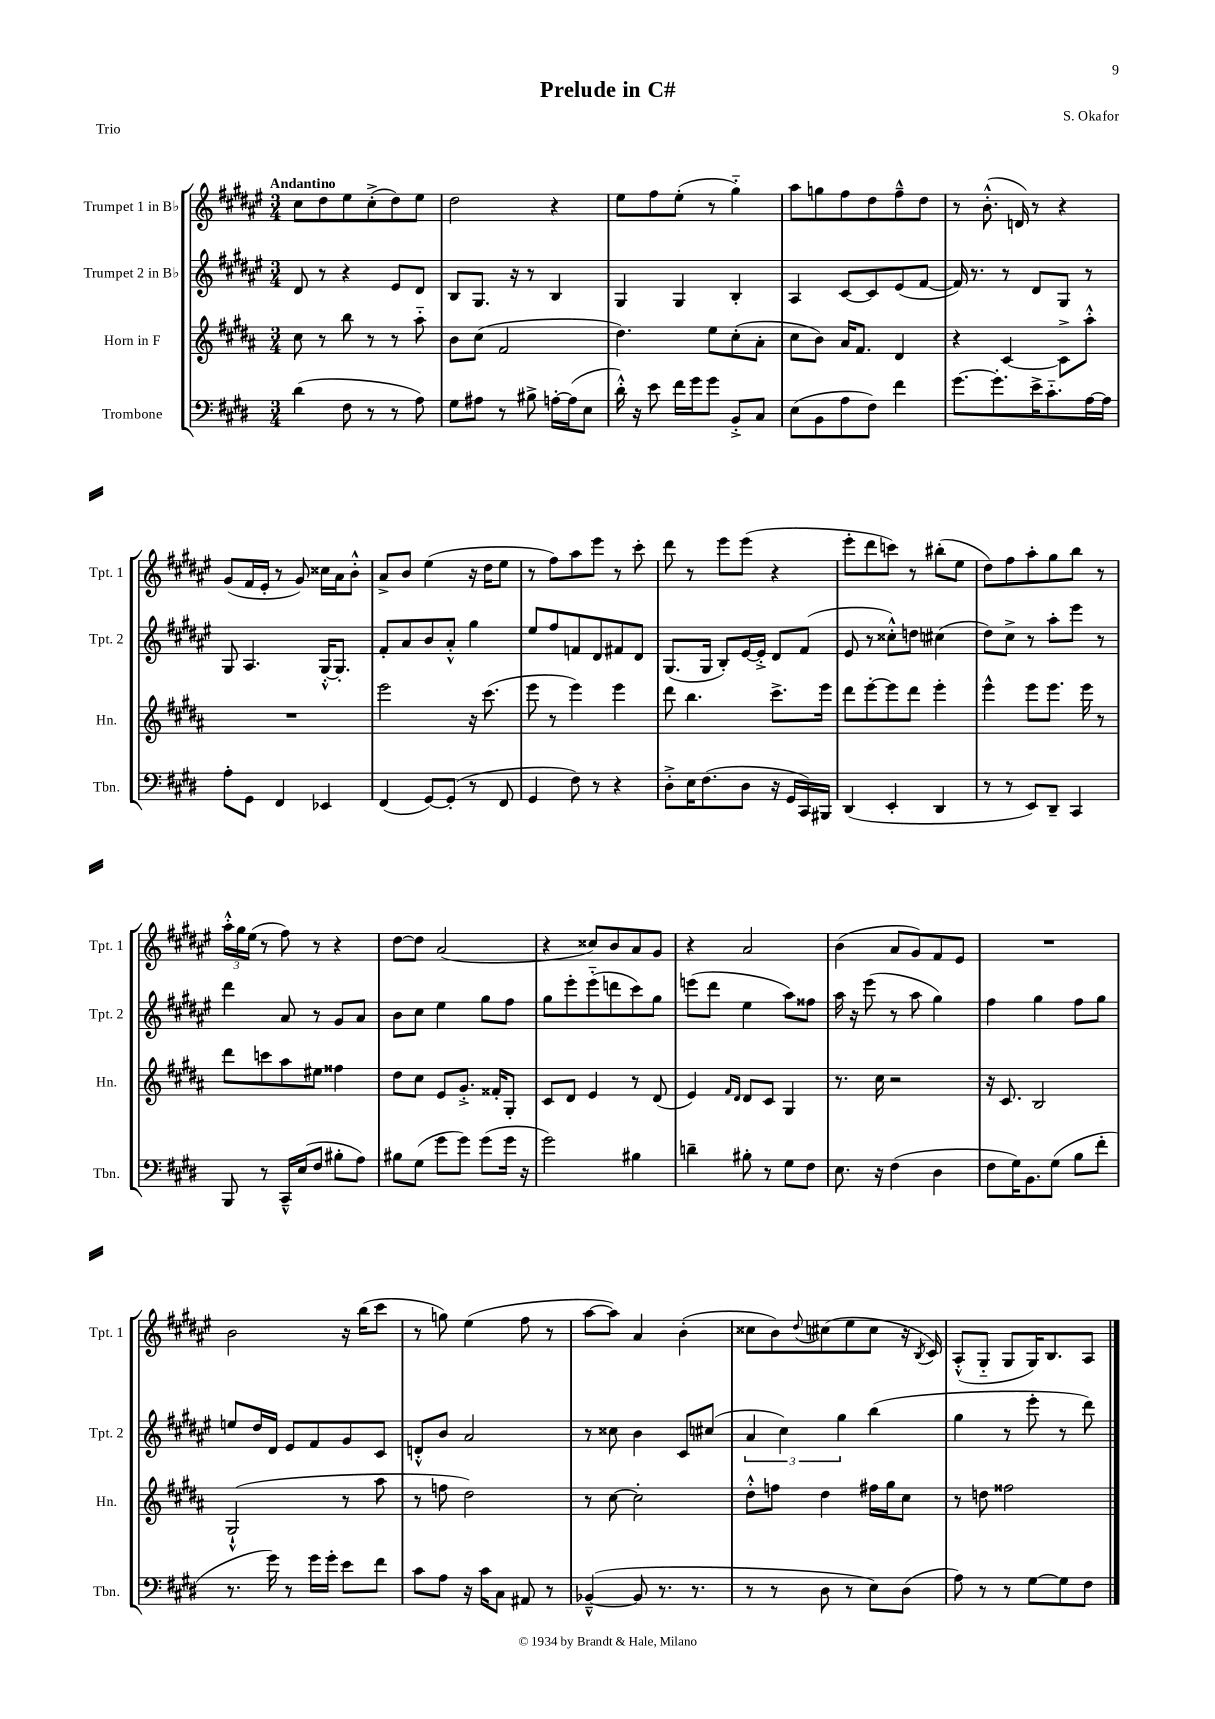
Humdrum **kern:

**kern	**kern	**kern	**kern
*staff4	*staff3	*staff2	*staff1
*clefF4	*clefG2	*clefG2	*clefG2
*k[f#c#g#d#]	*k[f#c#g#d#a#]	*k[f#c#g#d#a#e#]	*k[f#c#g#d#a#e#]
*M3/4	*M3/4	*M3/4	*M3/4
(4d#	8cc#	8d#	8cc#
.	8r	8r	8dd#
8F#	8bb	4r	8ee#
8r	8r	.	(8cc#'^
8r	8r	8e#	8dd#)
8A)	8aa#'~	8d#	8ee#
=	=	=	=
8G#	8b	8B	2dd#
8A#	(8cc#	8.G#	.
8r	2f#	.	.
.	.	16r	.
8B#^	.	8r	.
[16A'	.	4B	4r
(16A]	.	.	.
8E	.	.	.
=	=	=	=
16d#'^^)	4.dd#)	4G#	8ee#
16r	.	.	.
8e	.	.	8ff#
16f#	.	4G#	(8ee#'
16g#	.	.	.
8g#	8ee	.	8r
8BB'^	(8cc#'	4B'	4gg#'~)
8C#	8a#'	.	.
=	=	=	=
(8E	8cc#	4A#	8aa#
8BB	8b)	.	8gg
8A	16a#	[8c#	8ff#
.	8.f#	.	.
8F#)	.	8c#]	8dd#
4f#	4d#	(8e#	8ff#~^^
.	.	[8f#	8dd#
=	=	=	=
[8.g#	4r	16f#])	8r
.	.	8.r	.
.	.	.	(8.b'^^
8.g#']	.	.	.
.	[4c#	8r	.
.	.	.	16d)
16e^	.	8d#	8r
8.c#'~	.	.	.
.	8c#^]	8G#	4r
[16A	8aa#'^^	8r	.
16A]	.	.	.
=	=	=	=
8A'	2.r	8G#	(8g#
8GG#	.	4.A#	16f#
.	.	.	16e#'
4FF#	.	.	8r
.	.	.	8g#)
4EE-	.	[16G#'^^	16cc##
.	.	8.G#']	16a#
.	.	.	8b'^^
=	=	=	=
(4FF#	2eee	8f#'	8a#^
.	.	8a#	8b
[8GG#)	.	8b	(4ee#
(8GG#']	.	8a#'^^	.
8r	16r	4gg#	16r
.	(8.ccc#	.	16dd#
8FF#	.	.	8ee#
=	=	=	=
4GG#	8eee	8ee#	8r
.	8r	8ff#	8ff#)
8F#)	4eee)	8f	8aa#
8r	.	8d#	8eee#
4r	4eee	8f#	8r
.	.	8d#	8ccc#'
=	=	=	=
8D#'^	8ddd#	(8.G#	8ddd#
16E	4.bb	.	8r
(8.F#	.	16G#	.
.	.	8B')	8eee#
8D#	.	[16e#	(8eee#
.	.	16e#'^]	.
16r	8.ccc#^	8d#	4r
16GG#	.	.	.
16CC#)	.	(8f#	.
16BBB#	16eee	.	.
=	=	=	=
(4DD#	8ddd#	8e#	8eee#'
.	[8eee'	8r	8ddd#
4EE'	8eee]	8cc##'^^)	8ccc)
.	8ddd#	8dd	8r
4DD#	4eee'	(4cc#	(8bb#'
.	.	.	8ee#
=	=	=	=
8r	4eee^^	8dd#)	8dd#)
8r	.	8cc#^	8ff#
8EE)	8eee	8r	8aa#'
8DD#~	8.eee	8aa#'	8gg#
4CC#	.	8eee#	8bb
.	16eee	.	.
.	8r	8r	8r
=	=	=	=
8BBB	8ddd#	4ddd#	24aa#'^^
.	.	.	24gg#
.	.	.	(24ee#
8r	8ccc	.	8r
16CC#~^^	8aa#	8a#	8ff#)
(16E	.	.	.
8F#	8ee#	8r	8r
8B#'	4ff##	8g#	4r
8A)	.	8a#	.
=	=	=	=
8B#	8dd#	8b	[8dd#
(8G#	8cc#	8cc#	8dd#]
8g#	8e	4ee#	(2a#
8g#)	8.g#'^	.	.
(8g#	.	8gg#	.
.	16f##'	.	.
16g#	8G#'	8ff#	.
16r	.	.	.
=	=	=	=
2g#)	8c#	8gg#	4r
.	8d#	8eee#'	.
.	4e	(8eee#'~	8cc##)
.	.	8ddd	8b
4B#	8r	8ccc#)	8a#
.	(8d#	8gg#	8g#
=	=	=	=
4d~	4e)	(8eee	4r
.	.	8ddd#	.
.	16qqf#	.	.
.	16qqd#	.	.
8B#'	8d#	4ee#	2a#
8r	8c#	.	.
8G#	4G#	8aa#)	.
8F#	.	8ff##	.
=	=	=	=
8.E	8.r	16aa#	(4b
.	.	16r	.
.	.	(8eee#	.
16r	16cc#	.	.
(4F#	2r	8r	8a#
.	.	8aa#	8g#)
4D#	.	4gg#)	8f#
.	.	.	8e#
=	=	=	=
8F#	16r	4ff#	2.r
.	8.c#	.	.
16G#)	.	.	.
8.BB	.	.	.
.	2B	4gg#	.
(8G#	.	.	.
8B	.	8ff#	.
8f#'	.	8gg#	.
=	=	=	=
8.r	(2G#`^^	8ee	2b
.	.	16dd#	.
16g#)	.	16d#	.
8r	.	8e#	.
16g#	.	8f#	.
16g#'	.	.	.
8e	8r	8g#	16r
.	.	.	(16bb
8f#	8aa#	8c#	8ccc#
=	=	=	=
8c#	8r	8d'^^	8r
8A	8ff	8b	8gg)
16r	2dd#)	2a#	(4ee#
16c#	.	.	.
8C#	.	.	.
8AA#	.	.	8ff#
8r	.	.	8r
=	=	=	=
([4BB-~^^	8r	8r	[8aa#
.	[8cc#	8cc##	8aa#])
8BB-]	2cc#']	4b	4a#
8.r	.	.	.
.	.	8c#	(4b'
8.r	.	.	.
.	.	(8cc#	.
=	=	=	=
8r	8dd#'^^	6a#	8cc##
8r	8ff	.	8b)
.	.	6cc#)	.
.	.	.	8qqdd#
8D#	4dd#	.	(8cc#
.	.	6gg#	.
8r	.	.	8ee#
8E)	16ff#	(4bb	8cc#
.	16gg#	.	.
(8D#	8cc#	.	16r
.	.	.	8qB
.	.	.	16c#)
=	=	=	=
8A)	8r	4gg#	(8A#'^^
8r	8dd	.	8G#'~
8r	2ff##	8r	8G#
[8G#	.	8eee#'	16G#)
.	.	.	8.B
8G#]	.	8r	.
8F#	.	8ddd#)	8A#
==	==	==	==
*-	*-	*-	*-
